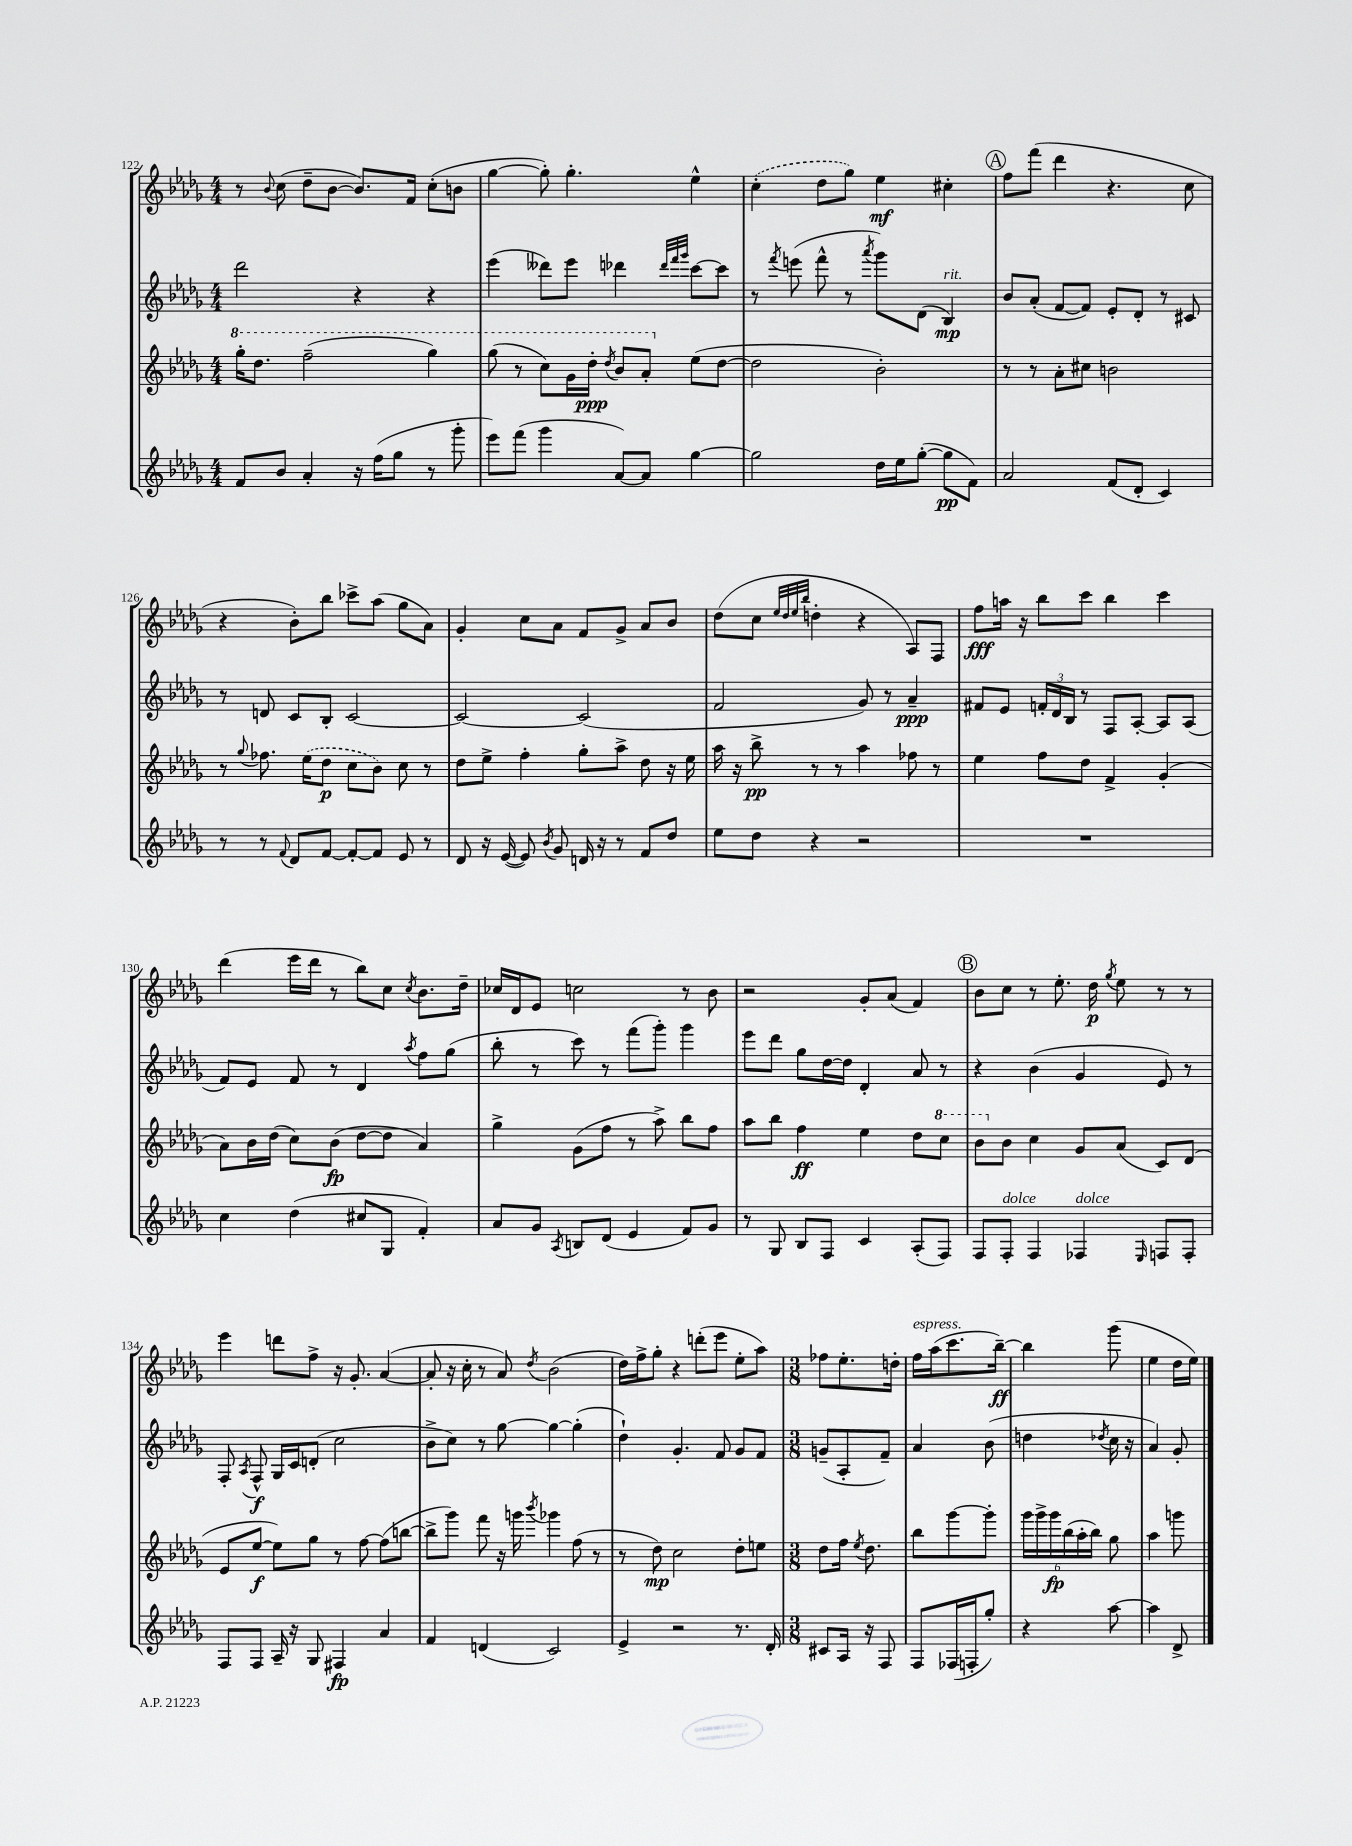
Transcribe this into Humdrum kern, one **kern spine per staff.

**kern	**kern	**kern	**kern
*staff4	*staff3	*staff2	*staff1
*clefG2	*clefG2	*clefG2	*clefG2
*k[b-e-a-d-g-]	*k[b-e-a-d-g-]	*k[b-e-a-d-g-]	*k[b-e-a-d-g-]
*M4/4	*M4/4	*M4/4	*M4/4
8f	16ggg-'	2ddd-	8r
.	8.ddd-	.	.
.	.	.	8qqb-
8b-	.	.	(8cc
4a-'	(2fff~	.	8dd-~
.	.	.	[8b-
16r	.	4r	8.b-])
(16ff	.	.	.
8gg-	.	.	.
.	.	.	16f
8r	4ggg-)	4r	(8cc'
8ggg-'	.	.	8b
=	=	=	=
8eee-)	(8ggg-	(4eee-	[4gg-
(8fff	8r	.	.
4ggg-	8ccc)	8ddd--)	8gg-'])
.	16gg-	8eee-	4.gg-'
.	16ddd-'	.	.
.	8qddd-	.	.
[8a-)	8bb-	4ddd-	.
8a-]	8aa-'	.	.
.	.	32qqddd-	.
.	.	32qqfff	.
.	.	32qqggg-	.
[4gg-	(8ee-	[8ccc	4ee-^^
.	[8dd-	8ccc]	.
=	=	=	=
2gg-]	2dd-]	8r	(4cc'
.	.	8qfff	.
.	.	(8eee	.
.	.	8fff^^	8dd-
.	.	8r	8gg-)
.	.	8qaaa-	.
16dd-	2b-')	8ggg-)	4ee-
16ee-	.	.	.
([8gg-'	.	(8d-	.
8gg-]	.	4B-)	4cc#'
8f)	.	.	.
=	=	=	=
2a-	8r	8b-	8ff
.	8r	(8a-'	(8fff
.	8a-'	[8f	4ddd-
.	8cc#	8f])	.
(8f	2b	8e-'	4.r
8d-'	.	8d-'	.
4c)	.	8r	.
.	.	8c#	8cc
=	=	=	=
8r	8r	8r	4r
.	8qqgg-	.	.
8r	8.ff-	8d	.
8qqf	.	.	.
8d-	.	8c	8b-')
.	(16ee-	.	.
[8f	8dd-	8B-'	8bb-
8f'_	8cc	[2c	8ccc-^
8f]	8b-)	.	(8aa-
8e-	8cc	.	8gg-
8r	8r	.	8a-)
=	=	=	=
8d-	8dd-	2c_	4g-'
16r	8ee-^	.	.
([16e-	.	.	.
8e-])	4ff'	.	8cc
8qb-	.	.	.
8g-	.	.	8a-
16d	8gg-'	(2c]	8f
16r	.	.	.
8r	8aa-^	.	8g-^
8f	8dd-	.	8a-
8dd-	16r	.	8b-
.	16ee-	.	.
=	=	=	=
8ee-	16aa-	2f	(8dd-
.	16r	.	.
8dd-	8bb-^	.	8cc
.	.	.	32qqee-
.	.	.	32qqdd-
.	.	.	32qqee-
.	.	.	32qqbb-
4r	8r	.	4dd'
.	8r	.	.
2r	4aa-	8g-)	4r
.	.	8r	.
.	8ff-	4a-~	8A-)
.	8r	.	8F
=	=	=	=
1r	4ee-	8f#	8ff
.	.	8e-	16aa
.	.	.	16r
.	8ff	24f'	8bb-
.	.	24d-	.
.	.	24B-	.
.	8dd-	8r	8ccc
.	4f^	8F	4bb-
.	.	[8A-'	.
.	(4g-'	8A-]	4ccc
.	.	(8A-	.
=	=	=	=
4cc	8a-)	8f)	(4ddd-
.	16b-	8e-	.
.	(16dd-	.	.
(4dd-	8cc)	8f	16eee-
.	.	.	16ddd-
.	(8b-	8r	8r
8cc#	[8dd-	4d-	8bb-)
8G-	8dd-]	.	8cc
.	.	8qaa-	8qcc
4f')	4a-)	8ff	8.b-
.	.	(8gg-	.
.	.	.	16dd-~
=	=	=	=
8a-	4gg-^	8bb-'	16cc-
.	.	.	16d-
8g-	.	8r	8e-
8qA-	.	.	.
8B	(8g-	8ccc)	2cc
(8d-	8ff	8r	.
4e-	8r	(8fff	.
.	8aa-^)	8ggg-')	.
8f)	8bb-	4ggg-	8r
8g-	8ff	.	8b-
=	=	=	=
8r	8aa-	8eee-	2r
8G-	8bb-	8ddd-	.
8B-	4ff	8gg-	.
8F	.	[16dd-	.
.	.	16dd-]	.
4c	4ee-	4d-'	8g-'
.	.	.	(8a-
(8A-'	8dd-	8a-	4f)
8F)	8ccc	8r	.
=	=	=	=
8F	8bb-	4r	8b-
8F'	8b-	.	8cc
4F	4cc	(4b-	8r
.	.	.	8.ee-'
4F-	8g-	4g-	.
.	.	.	16dd-
.	.	.	8qgg-
.	(8a-	.	8ee-
16qqE-	.	.	.
8F	8c)	8e-)	8r
8F'	(8d-	8r	8r
=	=	=	=
8F	8e-	8F'	4eee-
.	.	8qA-	.
8F	[8ee-	8F^^	.
16A-~	8ee-])	16G-	8ddd
16r	.	16c	.
8G-	8gg-	(8d'	8ff^
4F#	8r	2cc	16r
.	.	.	8.g-'
.	[8ff	.	.
4a-	(8ff]	.	([4a-
.	[8bb	.	.
=	=	=	=
4f	8bb^]	8b-^	8a-']
.	8ggg-)	8cc)	16r
.	.	.	16cc'
(4d	8fff	8r	8r
.	16r	[8gg-	8a-)
.	16ggg	.	.
.	8qbbb-	.	8qdd-
2c)	4ggg-	4gg-_	(2b-
.	(8ff	(4gg-']	.
.	8r	.	.
=	=	=	=
4e-^	8r	4dd-`)	16dd-)
.	.	.	16ff^
.	8dd-)	.	8gg-'
2r	2cc	4.g-'	4r
.	.	.	(8ddd'
.	.	8f	8eee-
8.r	8dd-'	8g-	8ee-'
.	8ee	8f	8aa-)
16d-'	.	.	.
=	=	=	=
*M3/8	*M3/8	*M3/8	*M3/8
8c#	8dd-	(8g~	8ff-
16A-	16ff	8A-'	8.ee-'
.	8qee-	.	.
16r	8.dd-	.	.
8F	.	8f~)	.
.	.	.	16dd'
=	=	=	=
8F	8bb-	4a-	16ff
.	.	.	(16aa-
(16F-	[8ggg-	.	8.ccc
16F'	.	.	.
8gg-')	8ggg-']	(8b-	.
.	.	.	[16bb-~)
=	=	=	=
4r	24ggg-	4dd	4bb-]
.	24ggg-^	.	.
.	24ggg-	.	.
.	(24bb-	.	.
.	24aa-'	.	.
.	24bb-)	.	.
.	.	8qdd-	.
[8aa-	8gg-	16cc	(8ggg-
.	.	16r	.
=	=	=	=
4aa-]	4aa-	4a-)	4ee-
8d-^	8ggg	8g-'	16dd-
.	.	.	16ee-)
==	==	==	==
*-	*-	*-	*-
